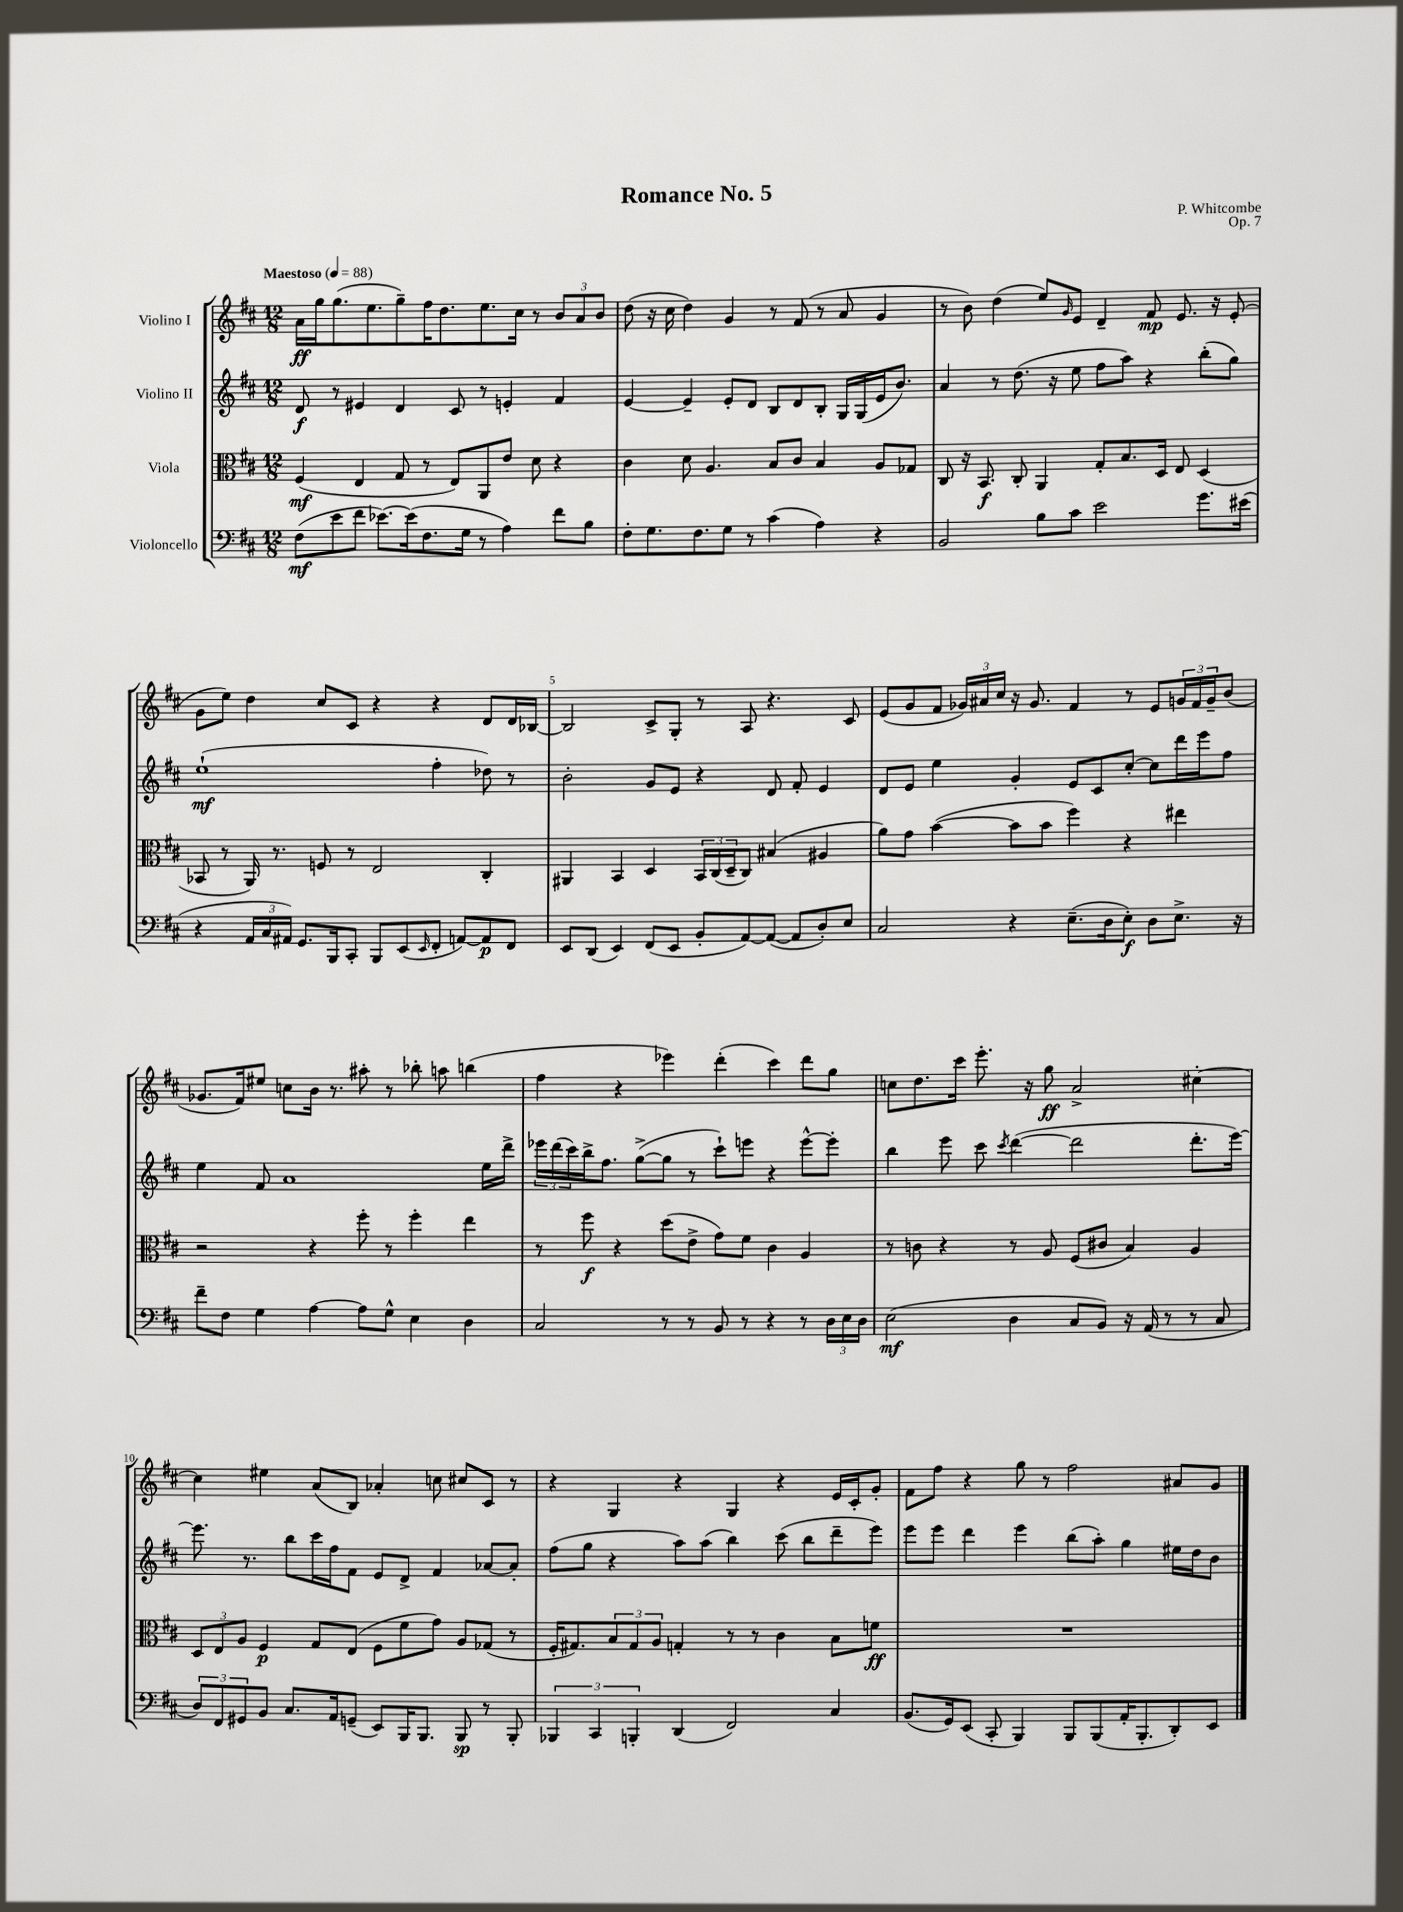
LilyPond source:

\header { title = "Romance No. 5" composer = "P. Whitcombe" opus = "Op. 7" }
<<
\new StaffGroup <<
\new Staff = "s0" \with { instrumentName = "Violino I" } {
    \clef treble \key d \major \numericTimeSignature \time 12/8 \tempo "Maestoso" 4 = 88
    a'16\ff g''16 g''8.( e''8. g''8--) fis''16 d''8. e''8. cis''16 r8 \tuplet 3/2 { b'8 a'8 b'8 } |
    d''8( r16 cis''16 d''4) g'4 r8 fis'8( r8 a'8 g'4 |
    r8 b'8) d''4( e''8) \grace { g'16 } e'8 d'4-- fis'8\mp e'8. r16 e'8-.( |
    g'8 e''8) d''4 cis''8 cis'8 r4 r4 d'8 d'16 bes16~ |
    bes2 cis'8-> g8-. r8 a8 r4. cis'8 |
    e'8( g'8 fis'8 \tuplet 3/2 { ges'16) ais'16 cis''16 } r16 ges'8. fis'4 r8 e'8 \tuplet 3/2 { g'16 fis'16 g'16-- } b'8( |
    ges'8. fis'16) eis''8 c''8 b'16 r8. ais''8-. r8 bes''8-. a''8 b''4( |
    fis''4 r4 ees'''4) d'''4-.( cis'''4) d'''8 g''8 |
    c''8 d''8. cis'''16 e'''8.-. r16 g''8\ff a'2-> cis''4~-. |
    cis''4 eis''4 a'8( b8) aes'4-. c''8 cis''8 cis'8 r8 |
    r4 g4 r4 g4 r4 e'16 cis'16-. g'8-. |
    fis'8 fis''8 r4 g''8 r8 fis''2 ais'8 g'8 \bar "|." |
}
\new Staff = "s1" \with { instrumentName = "Violino II" } {
    \clef treble \key d \major \numericTimeSignature \time 12/8
    d'8\f r8 eis'4 d'4 cis'8 r8 e'4-. fis'4 |
    e'4~ e'4-- e'8-. d'8 b8 d'8 b8-. g16 g16( e'16 b'8.) |
    a'4 r8 d''8.( r16 e''8 fis''8 a''8) r4 b''8-.( g''8) |
    e''1-!\mf( fis''4-. des''8) r8 |
    b'2-. g'8 e'8 r4 d'8 fis'8-. e'4 |
    d'8 e'8 e''4 g'4-. e'8 cis'8 cis''8~-. cis''8 d'''16 e'''16 fis''8 |
    e''4 fis'8 a'1 e''16 d'''16-> |
    \tuplet 3/2 { ees'''16 d'''16( cis'''16) } b''16-> fis''8. g''8~->( g''8 r8 cis'''8-!) e'''8 r4 e'''8~-^ e'''8-. |
    b''4 e'''8 cis'''8 \acciaccatura { cis'''8 } d'''4~( d'''2 d'''8.-. e'''16~) |
    e'''8. r8. b''8 cis'''16 fis''16 fis'8 e'8 d'8-> fis'4 aes'8~ aes'8-. |
    fis''8( g''8 r4 a''8) a''8( b''4) cis'''8( b''8 d'''8-- e'''8) |
    e'''8 e'''8 d'''4 e'''4 b''8( a''8-.) g''4 eis''16 d''16 b'8 \bar "|." |
}
\new Staff = "s2" \with { instrumentName = "Viola" } {
    \clef alto \key d \major \numericTimeSignature \time 12/8
    fis4\mf( e4 g8 r8 e8) a,8 e'8 d'8 r4 |
    cis'4 d'8 a4. b8 cis'8 b4 a8 ges8 |
    cis8 r16 b,8.\f cis8-. a,4 g8-. b8. d16 e8 d4( |
    bes,8 r8 a,16) r8. f8 r8 e2 cis4-. |
    ais,4 b,4 d4 \tuplet 3/2 { b,16 cis16( d16-- } cis8) bis4( ais4 |
    a'8) g'8 b'4~( b'8 b'8 fis''4) r4 eis''4 |
    r2 r4 fis''8-. r8 fis''4-. e''4 |
    r8 fis''8\f r4 d''8( e'8-> g'8) fis'8 cis'4 a4 |
    r8 c'8 r4 r8 a8 fis8( cis'8 b4) a4 |
    \tuplet 3/2 { d8 e8 a8 } fis4\p g8 e8( fis8 fis'8 g'8) a8 ges8( r8 |
    fis16-. gis8.) \tuplet 3/2 { b8 gis8 a8 } g4-. r8 r8 cis'4 b8 f'8\ff |
    R1. \bar "|." |
}
\new Staff = "s3" \with { instrumentName = "Violoncello" } {
    \clef bass \key d \major \numericTimeSignature \time 12/8
    fis8\mf( e'8 fis'8 ees'8.~) ees'16( fis8. g16 r8 a4) fis'8 b8 |
    fis8-. g8. fis8. g8 r8 cis'4( a4) r4 |
    b,2 b8 cis'8 e'2 g'8. eis'16( |
    r4 \tuplet 3/2 { a,16 cis16 ais,16) } g,8. b,,16 cis,8-. b,,8 e,8( \grace { e,16 } fis,8-. a,8~) a,8\p fis,8 |
    e,8 d,8( e,4) fis,8( e,8 b,8-. a,8~) a,8~( a,8 d8-.) e8 |
    cis2 r4 e8.--( d16 e8-.\f) d8 e8.-> r16 |
    fis'8-- fis8 g4 a4~ a8 g8-^ e4 d4 |
    cis2 r8 r8 b,8 r8 r4 r8 \tuplet 3/2 { d16 e16 d16 } |
    e2\mf( d4 cis8 b,8) r16 a,16( r8 r8 cis8 |
    \tuplet 3/2 { d8) fis,8 gis,8 } b,8 cis8. a,16 g,8--( e,8) b,,16 b,,8. b,,8\sp r8 b,,8-. |
    \tuplet 3/2 { bes,,4 cis,4 b,,4-. } d,4( fis,2) cis4 |
    b,8.( g,16) e,8( cis,8-. b,,4) b,,8 b,,8( a,16-. b,,8.-. d,8-.) e,8 \bar "|." |
}
>>
>>
\layout { \context { \Score \override BarNumber.break-visibility = ##(#f #t #t) barNumberVisibility = #(every-nth-bar-number-visible 5) } }
